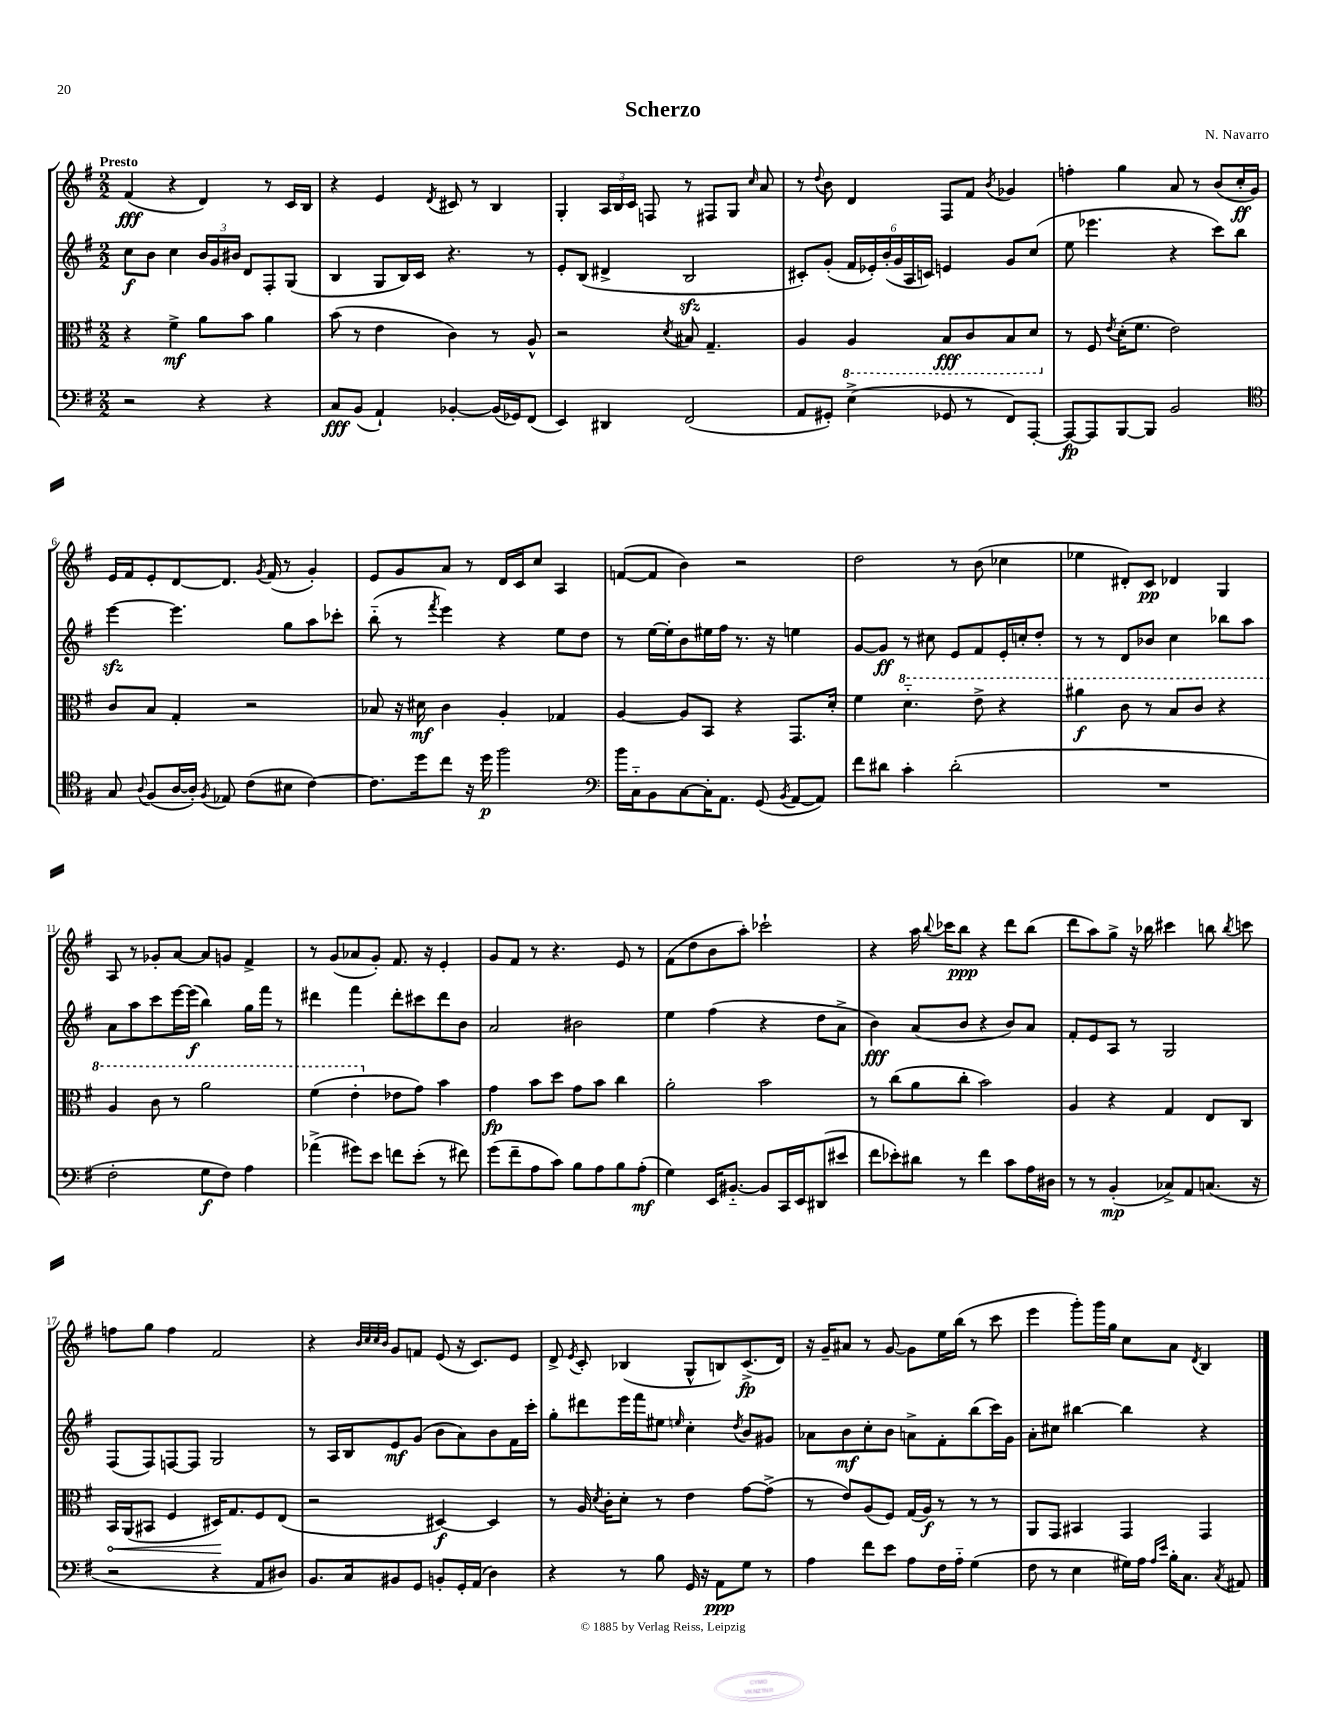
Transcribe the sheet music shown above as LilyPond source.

\header { title = "Scherzo" composer = "N. Navarro" }
<<
\new StaffGroup <<
\new Staff = "s0" {
    \clef treble \key g \major \numericTimeSignature \time 2/2 \tempo "Presto"
    \autoBeamOff fis'4\fff( r4 d'4) r8 c'16[ b16] |
    r4 e'4 \acciaccatura { d'8 } cis'8 r8 b4 |
    g4-. \tuplet 3/2 { a16[ b16 c'16] } f8 r8 fis8[ g8] \grace { c''16 } a'8 |
    r8 \appoggiatura { d''8 } b'8 d'4 fis8[ fis'8] \acciaccatura { b'8 } ges'4 |
    f''4-. g''4 a'8 r8 b'8[( c''16-.\ff g'16]) |
    e'16[ fis'16 e'8-. d'8~ d'8.] \acciaccatura { g'8 } fis'16( r8 g'4-.) |
    e'8[ g'8 a'8] r8 d'16[ c'16 c''8] a4 |
    f'8[~( f'8] b'4) r2 |
    d''2 r8 b'8( ces''4 |
    ees''4 dis'8[-.) c'8]\pp des'4 g4 |
    a8 r8 ges'8[-. a'8]~ a'8[ g'8] fis'4-> |
    r8 g'8[( aes'8 g'8]-.) fis'8. r16 e'4-. |
    g'8[ fis'8] r8 r4. e'8 r8 |
    fis'8[( d''8 b'8 a''8]-.) ces'''2-! |
    r4 a''16 \appoggiatura { b''8 } ces'''16[ b''8]\ppp r4 d'''8[ b''8]( |
    d'''8[ a''8) g''8]-> r16 bes''16 cis'''4 b''8 \acciaccatura { b''8 } c'''8 |
    f''8[ g''8] f''4 fis'2 |
    r4 \grace { b'32[ c''32 c''32 b'32] } g'8[ f'8] e'8( r16 c'8.[) e'8] |
    d'8-> \acciaccatura { e'8 } c'8-. bes4( g8[-^ b8) c'8.->\fp( d'16]) |
    r16 g'16[-- ais'8] r8 g'8~ g'8[ e''16 b''16]( r8 c'''8 |
    e'''4 g'''8[-.) g'''16 g''16] c''8[ a'8] \acciaccatura { d'8 } b4 \bar "|." |
}
\new Staff = "s1" {
    \clef treble \key g \major \numericTimeSignature \time 2/2
    \autoBeamOff c''8[\f b'8] c''4 \tuplet 3/2 { b'16[ g'16 bis'16] } d'8[ fis8-. g8]( |
    b4 g8[ b16) c'16] r4. r8 |
    e'8[-. b8]( dis'4-> b2\sfz |
    cis'8[-.) g'8]-.( \tuplet 6/4 { fis'16[ ees'16-.) b'16-.( g'16 a16 c'16]) } e'4 g'8[ c''8]( |
    e''8 ees'''4. r4 c'''8[) b''8] |
    e'''4~\sfz e'''4. g''8[ a''8 ces'''8]-. |
    b''8-_( r8 \acciaccatura { fis'''8 } e'''4) r4 e''8[ d''8] |
    r8 e''16[~ e''16-. b'8 eis''16 fis''16] r8. r16 e''4 |
    g'8[~ g'8]\ff r8 cis''8 e'8[ fis'8 e'16-. c''16-. d''8]-. |
    r8 r8 d'8[ bes'8] c''4 bes''8[ a''8] |
    a'8[ a''8 c'''8 e'''16~ e'''16]\f( b''4) g''16[ fis'''16] r8 |
    dis'''4 fis'''4 dis'''8[-. cis'''8 dis'''8 b'8] |
    a'2 bis'2 |
    e''4 fis''4( r4 d''8[ a'8]-> |
    b'4\fff) a'8[( b'8] r4 b'8[) a'8] |
    fis'8[-. e'8 a8] r8 g2 |
    fis8[( fis8) f8~ f8] g2 |
    r8 a16[ b16 e'8\mf g'8]( b'8[ a'8) b'8 fis'16 c'''16]-. |
    g''8[-. dis'''8 e'''16 fis'''16 eis''8] \grace { e''16 } c''4-. \acciaccatura { d''8 } b'8[ gis'8] |
    aes'8[ b'8\mf c''8-. b'8] a'8[-> fis'8-. b''8( c'''16) g'16] |
    a'8[-. cis''8] bis''4~ bis''4 r4 \bar "|." |
}
\new Staff = "s2" {
    \clef alto \key g \major \numericTimeSignature \time 2/2
    \autoBeamOff r4 fis'4->\mf a'8[ b'8] a'4 |
    b'8( r8 e'4 c'4) r8 a8-^ |
    r2 \acciaccatura { d'8 } bis8 g4.-- |
    a4 \ottava #-1 a,4 b,8[\fff c8 b,8 d8] \ottava #0 |
    r8 fis8 \acciaccatura { e'8 } d'16[-.( fis'8.] e'2) |
    c'8[ b8] g4-. r2 |
    bes8 r16 dis'16\mf c'4 a4-. ges4 |
    a4~ a8[ b,8] r4 g,8.[ d'16]-. |
    fis'4 \ottava #1 d''4.-_ e''8-> r4 |
    ais''4\f c''8 r8 b'8[ c''8] r4 |
    a'4 c''8 r8 a''2 |
    fis''4( e''4-. \ottava #0 ees'8[ g'8]) b'4 |
    g'4\fp b'8[ d''8] g'8[ b'8] c''4 |
    a'2-. b'2 |
    r8 c''8[( a'8 c''8]-. b'2) |
    a4 r4 g4 e8[ c8] |
    \once \override Hairpin.circled-tip = ##t b,16[\< a,16( bis,8] fis4 dis16[\!) g8. fis8 e8]( |
    r2 dis4~\f) dis4 |
    r8 a16 \acciaccatura { d'8 } c'16[-. d'8]-. r8 e'4 g'8[~ g'8]->( |
    r8 e'8[) a8( fis8]) g16[( a16]\f) r8 r8 r8 |
    a,8[ g,8] bis,4 g,4 g,4 \bar "|." |
}
\new Staff = "s3" {
    \clef bass \key g \major \numericTimeSignature \time 2/2
    \autoBeamOff r2 r4 r4 |
    c8[\fff b,8]( a,4-!) bes,4~-. bes,16[( ges,16) fis,8]( |
    e,4) dis,4 fis,2( |
    a,8[ gis,8]-.) e4->( ges,8 r8 fis,8[) a,,8]~-. |
    a,,8[~\fp a,,8 b,,8~ b,,8] b,2 |
    \clef tenor g8 \appoggiatura { a8 } fis8[( a16~ a16]-.) \acciaccatura { fis8 } ees8 c'8[( bis8] c'4~) |
    c'8.[ d''16 c''8] r16 d''16\p fis''2 |
    \clef bass b'16[ c16-_ b,8 c8~ c16-. a,8.] g,8( \acciaccatura { b,8 } a,8[~ a,8]) |
    fis'8[ dis'8] c'4-. dis'2-.( |
    R1 |
    fis2-. g8[\f fis8]) a4 |
    aes'4->( gis'8[) e'8] f'8[ e'8]-.( r8 fis'8) |
    g'8[( fis'8-- a8 c'8]) b8[ a8 b8 a8]-.\mf( |
    g4) e,16[ bis,8.]~-_ bis,8[ c,16 e,16 dis,8( eis'8] |
    fis'8[ ees'8-.) dis'8] r8 fis'4 c'8[ a16 dis16] |
    r8 r8 b,4-.\mp( ces8[->) a,8 c8.]( r16 |
    r2 r4 a,8[ dis8]) |
    b,8.[ c16 bis,8 g,8] b,8[-. g,16-. a,16]( d4) |
    r4 r8 b8 g,16 r16 a,8[\ppp g8] r8 |
    a4 fis'8[ e'8] a8[ fis16 a16]-_ g4( |
    fis8 r8 e4 gis16[) a16] \grace { a16[ e'16] } b16[-. c8.] \acciaccatura { c8 } ais,8 \bar "|." |
}
>>
>>
